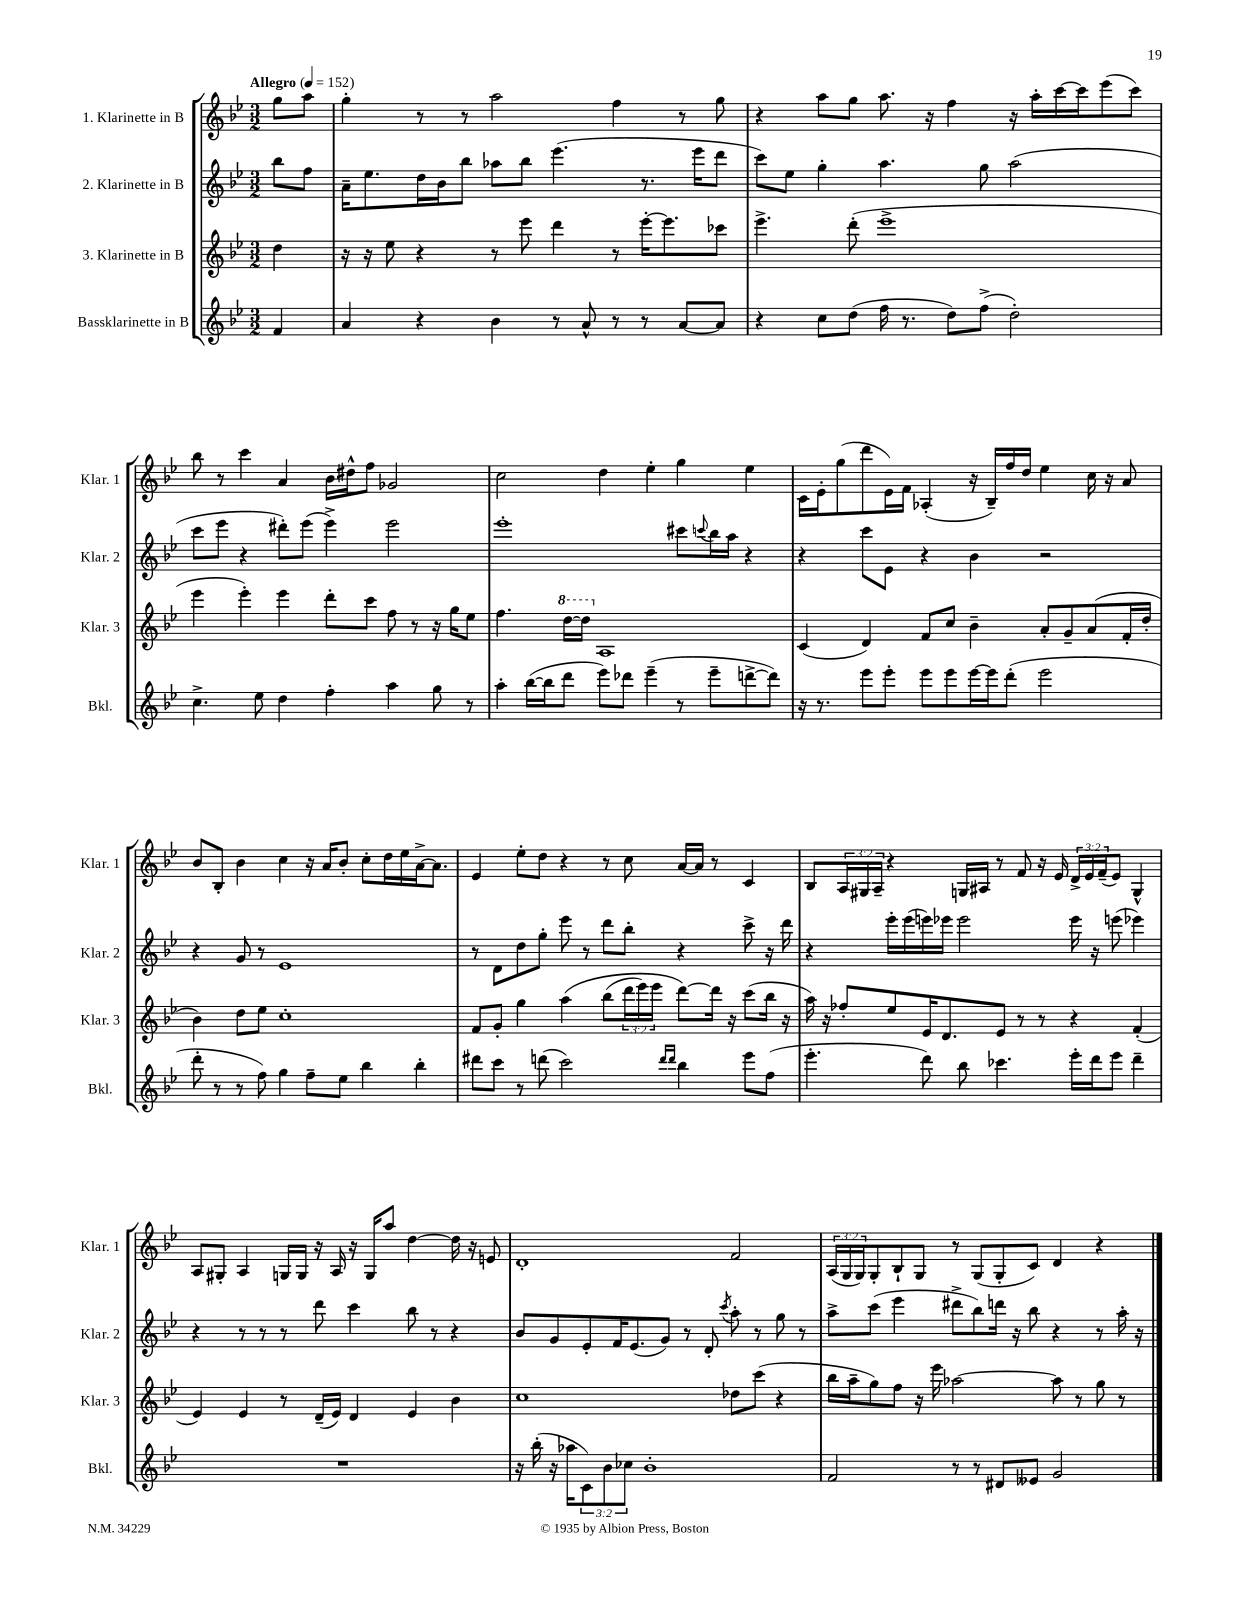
<<
\new StaffGroup <<
\new Staff = "s0" \with { instrumentName = "1. Klarinette in B" shortInstrumentName = "Klar. 1" } {
    \clef treble \key bes \major \numericTimeSignature \time 3/2 \override Staff.TupletNumber.text = #tuplet-number::calc-fraction-text \partial 4 \tempo "Allegro" 4 = 152
    g''8 a''8 |
    g''4-. r8 r8 a''2 f''4 r8 g''8 |
    r4 a''8 g''8 a''8. r16 f''4 r16 a''16-. c'''16~ c'''16 ees'''8( c'''8) |
    bes''8 r8 c'''4 a'4 bes'16 dis''16-^ f''8 ges'2 |
    c''2 d''4 ees''4-. g''4 ees''4 |
    c'16 ees'16-. g''8( d'''8 ees'16) f'16 aes4-.( r16 bes16--) f''16 d''16 ees''4 c''16 r16 a'8 |
    bes'8 bes8-. bes'4 c''4 r16 a'16 bes'8-. c''8-. d''16 ees''16 a'16~-> a'8. |
    ees'4 ees''8-. d''8 r4 r8 c''8 a'16~ a'16 r8 c'4 |
    bes8 \tuplet 3/2 { a16 gis16 a16-- } r4 g16 ais16 r8 f'8 r16 ees'16 \tuplet 3/2 { d'16-> ees'16 f'16--( } ees'8) g4-^ |
    a8 gis8-. a4 g16 g16 r16 a16 r16 g16 a''8 d''4~ d''16 r16 e'8 |
    d'1-. f'2 |
    \tuplet 3/2 { a16( g16 g16) } g8-. bes8-! g8 r8 g8( g8-. c'8) d'4 r4 \bar "|." |
}
\new Staff = "s1" \with { instrumentName = "2. Klarinette in B" shortInstrumentName = "Klar. 2" } {
    \clef treble \key bes \major \numericTimeSignature \time 3/2 \partial 4
    bes''8 f''8 |
    a'16-- ees''8. d''16 bes'16 bes''8 aes''8 bes''8 ees'''4.( r8. ees'''16 d'''8 |
    c'''8) ees''8 g''4-. a''4. g''8 a''2( |
    c'''8 ees'''8 r4 dis'''8-.) ees'''8( ees'''4->) ees'''2 |
    ees'''1-. cis'''8 \appoggiatura { c'''8 } bes''16 a''16 r4 |
    r4 c'''8 ees'8 r4 bes'4 r2 |
    r4 g'8 r8 ees'1 |
    r8 d'8 d''8 g''8-. ees'''8 r8 d'''8 bes''8-. r4 c'''8-> r16 d'''16 |
    r4 ees'''16-. ees'''16( e'''16) ees'''16 ees'''2 ees'''16 r16 e'''8( ees'''4) |
    r4 r8 r8 r8 d'''8 c'''4 bes''8 r8 r4 |
    bes'8 g'8 ees'8-. f'16 ees'8.( g'8) r8 d'8-. \acciaccatura { c'''8 } a''8-. r8 g''8 r8 |
    a''8-> c'''8( ees'''4 dis'''8-> bes''8) d'''16 r16 bes''8 r4 r8 a''16-. r16 \bar "|." |
}
\new Staff = "s2" \with { instrumentName = "3. Klarinette in B" shortInstrumentName = "Klar. 3" } {
    \clef treble \key bes \major \numericTimeSignature \time 3/2 \override Staff.TupletNumber.text = #tuplet-number::calc-fraction-text \partial 4
    d''4 |
    r16 r16 ees''8 r4 r8 ees'''8 d'''4 r8 ees'''16~-. ees'''8. ces'''8 |
    ees'''4.-> d'''8-.( ees'''1-> |
    ees'''4 ees'''4-.) ees'''4 d'''8-. c'''8 f''8 r8 r16 g''16 ees''8 |
    f''4. \ottava #1 d'''16~ d'''16 \ottava #0 a1 |
    c'4( d'4) f'8 c''8 bes'4-- a'8-. g'8-- a'8( f'16-. d''16-. |
    bes'4) d''8 ees''8 c''1-. |
    f'8 g'8-. g''4 a''4\( bes''8( \tuplet 3/2 { d'''16 ees'''16) ees'''16 } d'''8~\) d'''16 r16 c'''8( bes''16 r16 |
    a''16) r16 fes''8-. ees''8 ees'16 d'8. ees'8 r8 r8 r4 f'4-.( |
    ees'4) ees'4 r8 d'16--( ees'16) d'4 ees'4 bes'4 |
    c''1 des''8 c'''8( r4 |
    bes''16 a''16-- g''8) f''8 r16 ees'''16 aes''2~ aes''8 r8 g''8 r8 \bar "|." |
}
\new Staff = "s3" \with { instrumentName = "Bassklarinette in B" shortInstrumentName = "Bkl." } {
    \clef treble \key bes \major \numericTimeSignature \time 3/2 \override Staff.TupletNumber.text = #tuplet-number::calc-fraction-text \partial 4
    f'4 |
    a'4 r4 bes'4 r8 a'8-^ r8 r8 a'8~ a'8 |
    r4 c''8 d''8( f''16 r8. d''8) f''8->( d''2-.) |
    c''4.-> ees''8 d''4 f''4-. a''4 g''8 r8 |
    a''4-. bes''16~( bes''16 d'''8 ees'''8) des'''8 ees'''4--( r8 ees'''8-- d'''8~-> d'''8) |
    r16 r8. ees'''8 ees'''8-. ees'''8 ees'''8 ees'''16~ ees'''16 d'''8-.( ees'''2 |
    d'''8-. r8 r8 f''8) g''4 f''8-- ees''8 bes''4 bes''4-. |
    dis'''8 c'''8 r8 d'''8( c'''2) \grace { d'''16 d'''16 } bes''4 ees'''8 f''8( |
    ees'''4.-. d'''8) bes''8 ces'''4. ees'''16-. d'''16 ees'''8 d'''4-- |
    R1. |
    r16 bes''16-.( r16 aes''16 \tuplet 3/2 { c'8) bes'8 ces''8 } bes'1-. |
    f'2 r8 r8 dis'8 eeses'8 g'2 \bar "|." |
}
>>
>>
\layout { \context { \Score \remove "Bar_number_engraver" } }
